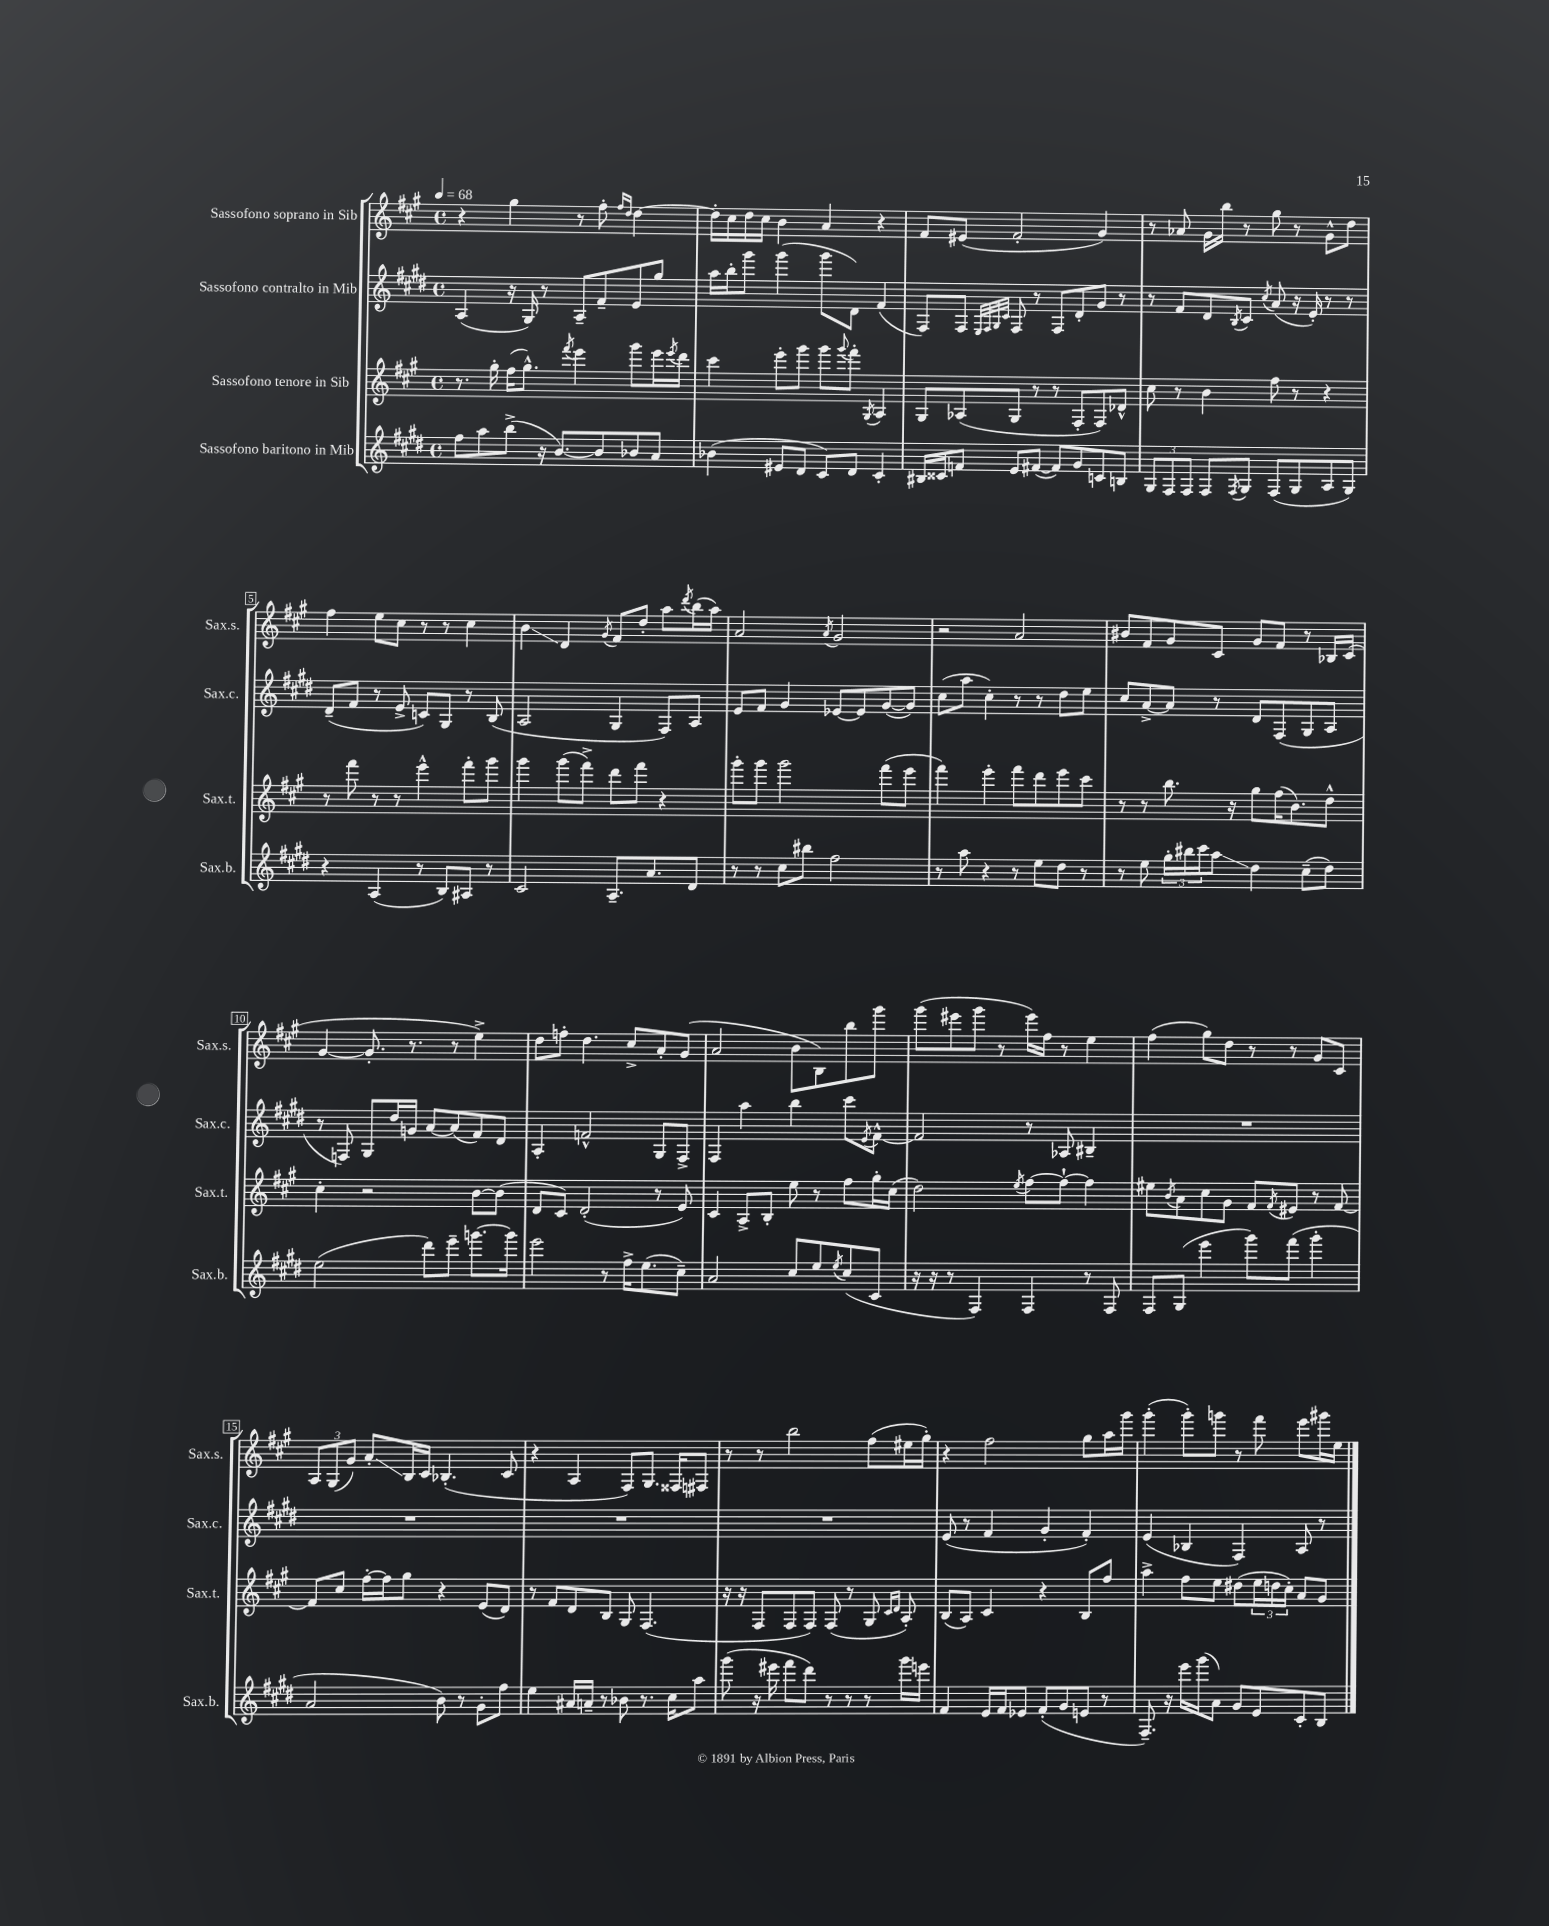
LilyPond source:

<<
\new StaffGroup <<
\new Staff = "s0" \with { instrumentName = "Sassofono soprano in Sib" shortInstrumentName = "Sax.s." } {
    \clef treble \key a \major \defaultTimeSignature \time 4/4 \tempo 4 = 68
    r4 gis''4 r8 fis''8-. \grace { fis''16 d''16 } d''4~ |
    d''16-. cis''16 d''16 cis''16 b'4 a'4 r4 |
    fis'8 eis'8( fis'2-. gis'4) |
    r8 aes'8 gis'16 b''16 r8 gis''8 r8 gis'8-^ d''8 |
    fis''4 e''8 cis''8 r8 r8 cis''4 |
    b'4\glissando d'4 \acciaccatura { gis'8 } fis'8 d''8-. a''8 \acciaccatura { d'''8 } b''16( a''16) |
    a'2 \acciaccatura { a'8 } gis'2 |
    r2 a'2 |
    bis'8 fis'8 gis'8 cis'8 gis'8 fis'8 r8 bes16 cis'16( |
    gis'4~ gis'8.-. r8. r8 e''4->) |
    d''8 f''8-. d''4. cis''8-> a'8-. gis'8( |
    a'2 b'8 b8) b''8 gis'''8 |
    gis'''8( eis'''8 gis'''8 r8 eis'''16) fis''16 r8 e''4 |
    fis''4( gis''8) d''8 r8 r8 gis'8 cis'8 |
    \tuplet 3/2 { a8 gis8( gis'8) } a'8-.\glissando b16 cis'16 bes4.-.( cis'8 |
    r4 a4 fis8) gis8. fisis16 fis8 |
    r8 r8 b''2 fis''8( eis''16 gis''16-.) |
    r4 fis''2 gis''8 a''16 gis'''16 |
    gis'''4-.( gis'''8-.) g'''8 r8 fis'''8 e'''8 gis'''16 e''16 \bar "|." |
}
\new Staff = "s1" \with { instrumentName = "Sassofono contralto in Mib" shortInstrumentName = "Sax.c." } {
    \clef treble \key e \major \defaultTimeSignature \time 4/4
    a4( r16 gis16) r8 a8-- fis'8-- e'8 gis''8 |
    a''16 b''16-. gis'''8 gis'''4( gis'''8 dis'8) fis'4( |
    fis8) fis8 \grace { e32 fis32 gis32 cis'32 } fis8 r8 fis8 dis'8-. gis'8 r8 |
    r8 fis'8 dis'8 \acciaccatura { b8 } cis'8 \acciaccatura { cis''8 } a'8( r16 e'16-.) r8 r8 |
    dis'8--( fis'8 r8 e'8-> c'8) gis8 r8 b8( |
    a2 gis4 fis8) a8 |
    e'8 fis'8 gis'4 ees'8~ ees'8 gis'8~( gis'8) |
    cis''8( a''8 cis''4-.) r8 r8 dis''8 e''8 |
    cis''8 a'8~-> a'8 r8 dis'8 fis8( gis8 a8 |
    r8 f8) gis8 dis''16 g'16 a'8~ a'8( fis'8) dis'8 |
    a4-. f'2-^ gis8 fis8-> |
    fis4 a''4 b''4 cis'''8 \acciaccatura { e'8 } fis'8~-^ |
    fis'2 r8 aes8 bis4-- |
    R1 |
    R1 |
    R1 |
    R1 |
    e'8( r8 fis'4 gis'4-. fis'4-.) |
    e'4( bes4 fis4) a8 r8 \bar "|." |
}
\new Staff = "s2" \with { instrumentName = "Sassofono tenore in Sib" shortInstrumentName = "Sax.t." } {
    \clef treble \key a \major \defaultTimeSignature \time 4/4
    r8. gis''16-. fis''16( gis''8.-^) \acciaccatura { fis'''8 } e'''4 gis'''8 e'''16 \acciaccatura { e'''8 } d'''16 |
    cis'''4 e'''8-. gis'''8 gis'''8 \appoggiatura { gis'''8 } fis'''8-. \acciaccatura { gis8 } a4 |
    gis8 aes8( gis8 r8 r8 fis8-. fis8) des'8-^ |
    cis''8 r8 b'4 fis''8 r8 r4 |
    r8 fis'''8 r8 r8 e'''4-^ fis'''8-. gis'''8 |
    gis'''4 gis'''8( fis'''8->) d'''8 fis'''8 r4 |
    gis'''8-. gis'''8 gis'''2 fis'''8( e'''8 |
    fis'''4) e'''4-. fis'''8 d'''8 e'''8 cis'''8 |
    r8 r8 b''8. r16 gis''8 fis''16( b'8.) d''8-^ |
    cis''4-. r2 b'8~ b'8( |
    d'8 cis'8) d'2-.( r8 e'8) |
    cis'4 a8-> b8-. e''8 r8 fis''8 gis''16-. cis''16( |
    d''2) \acciaccatura { e''8 } fis''8~ fis''8~-! fis''4 |
    eis''8 \acciaccatura { b'8 } a'8 cis''8 gis'8 fis'8 \acciaccatura { fis'8 } eis'8 r8 fis'8~ |
    fis'8 cis''8 fis''16~-. fis''16 gis''8 r4 e'8( d'8) |
    r8 fis'8 d'8 b8 gis8 fis4.( |
    r16 r16 fis8 fis8 fis8) fis8( r8 gis8 \grace { cis'16 d'16 } a8-.) |
    b8( a8) cis'4 r4 b8 fis''8 |
    a''4-> fis''8 e''8 dis''8( \tuplet 3/2 { e''16 d''16 cis''16-.) } a'8 gis'8 \bar "|." |
}
\new Staff = "s3" \with { instrumentName = "Sassofono baritono in Mib" shortInstrumentName = "Sax.b." } {
    \clef treble \key e \major \defaultTimeSignature \time 4/4
    fis''8 a''8 b''8->( r16 b'8.~) b'8 bes'8 a'8 |
    bes'4( eis'8 dis'8 cis'8) dis'8 cis'4-. |
    bis16 cisis'16 f'8 e'8 fis'8~( fis'8) gis'8 c'8 b8 |
    \tuplet 3/2 { gis8 fis8 fis8 } fis8 \acciaccatura { fis8 } gis8 fis8( gis8 a8 gis8) |
    r4 a4( r8 b8) ais8 r8 |
    cis'2 a8.-- a'8. dis'8 |
    r8 r8 cis''8 bis''8 fis''2 |
    r8 a''8 r4 r8 e''8 dis''8 r8 |
    r8 e''8 \tuplet 3/2 { gis''16-. bis''16 cis'''16 } a''8\glissando dis''4 cis''8--( dis''8) |
    e''2( dis'''8) e'''8-- g'''8.~ g'''16 |
    e'''2 r8 fis''16-> e''8.( cis''8--) |
    a'2 cis''8 e''8 \acciaccatura { e''8 } cis''8( cis'8 |
    r16 r16 r8 fis4) fis4 r8 fis8 |
    fis8 gis8( e'''4 gis'''8) fis'''8( gis'''4-. |
    a'2 b'8) r8 gis'8-. fis''8 |
    e''4 ais'16 a'16-- r8 bes'8 r8. cis''16 a''8 |
    gis'''8( r16 eis'''16 fis'''8 dis'''8) r8 r8 r8 gis'''16 e'''16 |
    fis'4 e'16 fis'16 ees'8 fis'8-.( gis'8 e'8 r8 |
    fis8.--) r16 e'''16 gis'''16( a'8) gis'8 e'8 cis'8-. b8 \bar "|." |
}
>>
>>
\layout { \context { \Score \override BarNumber.stencil = #(make-stencil-boxer 0.1 0.3 ly:text-interface::print) } }
